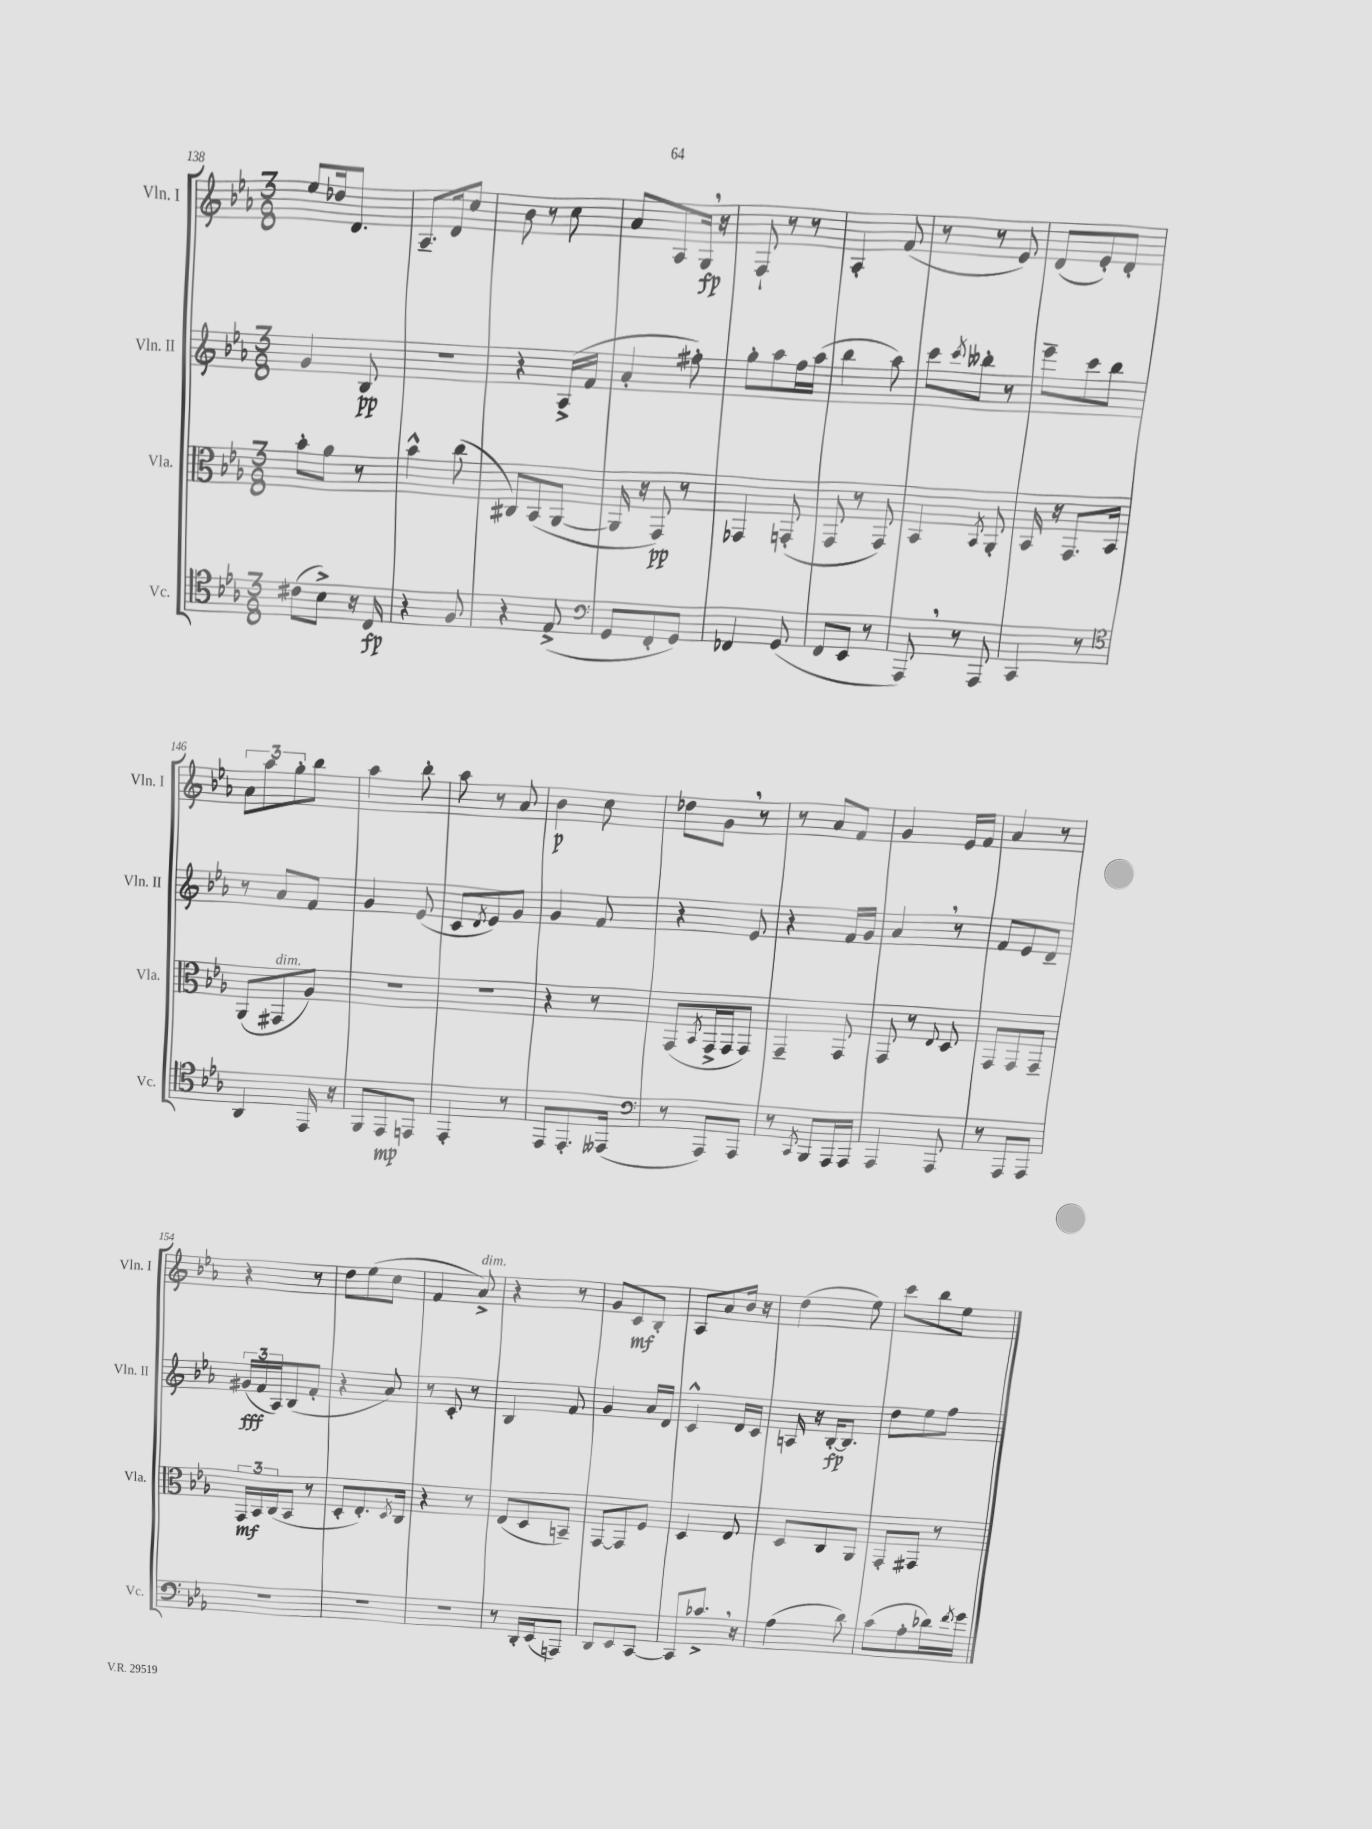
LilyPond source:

<<
\new StaffGroup <<
\new Staff = "s0" \with { instrumentName = "Vln. I" shortInstrumentName = "Vln. I" } {
    \clef treble \key ees \major \numericTimeSignature \time 3/8
    ees''8 des''16 d'8. |
    aes8.-- d'16 c''8 |
    bes'8 r8 c''8 |
    aes'8 aes8 g16\fp \breathe r16 |
    f8-! r8 r8 |
    aes4-. f'8( |
    r8 r8 ees'8) |
    d'8( ees'8-.) d'8-. |
    \tuplet 3/2 { aes'8 aes''8 g''8-. } bes''8 |
    aes''4 bes''8-. |
    aes''8 r8 aes'8 |
    bes'4\p c''8 |
    des''8 g'8 \breathe r8 |
    r8 aes'8 f'8 |
    g'4 ees'16 f'16 |
    aes'4 r8 |
    r4 r8 |
    d''8 ees''8( c''8 |
    f'4 aes'8->^\markup { \italic "dim." }) |
    r4 r8 |
    g'8 c'8\mf bes8-. |
    aes8 aes'8 bes'16 r16 |
    d''4( ees''8) |
    c'''8 bes''8 ees''8 \bar "|." |
}
\new Staff = "s1" \with { instrumentName = "Vln. II" shortInstrumentName = "Vln. II" } {
    \clef treble \key ees \major \numericTimeSignature \time 3/8
    g'4 bes8\pp |
    r4. |
    r4 aes16->( f'16 |
    aes'4-. fis''8-.) |
    g''8-. aes''8 f''16 aes''16( |
    bes''4 aes''8) |
    c'''8 \acciaccatura { c'''8 } beses''8-. r8 |
    ees'''8-- c'''8 bes''8 |
    r8 aes'8 f'8 |
    g'4 ees'8( |
    c'8 \acciaccatura { d'8 } ees'8) g'8 |
    g'4 f'8 |
    r4 ees'8 |
    r4 f'16 g'16 |
    aes'4 \breathe r8 |
    f'8 ees'8 d'8-- |
    \tuplet 3/2 { gis'16\fff( f'16 aes16) } bes8( f'8-. |
    r4 aes'8) |
    r8 c'8-. r8 |
    bes4 f'8 |
    g'4 aes'16 d'16 |
    c'4-^ d'16 c'16 |
    a16 r16 bes16~-.\fp bes8. |
    d''8 ees''8 f''8 \bar "|." |
}
\new Staff = "s2" \with { instrumentName = "Vla." shortInstrumentName = "Vla." } {
    \clef alto \key ees \major \numericTimeSignature \time 3/8
    bes'8-. aes'8 r8 |
    bes'4-^ c''8( |
    cis8) bes,8( aes,8~ |
    aes,16 r16 g,8\pp) r8 |
    ges,4 g,8-.( |
    g,8 r8 g,8) |
    bes,4 \acciaccatura { bes,8 } aes,8-. |
    bes,16 r16 g,8. bes,16 |
    aes,8( gis,8^\markup { \italic "dim." } aes8) |
    R4. |
    R4. |
    r4 r8 |
    g,8( \acciaccatura { bes,8 } g,16-> g,16 g,8) |
    g,4-- g,8 |
    g,8 r8 \appoggiatura { ees8 } d8 |
    g,8 g,8 g,8-- |
    \tuplet 3/2 { g,16\mf bes,16 c16( } bes,8 r8 |
    d8-. ees8.-.) \acciaccatura { d8 } c16 |
    r4 r8 |
    ees8( d8 b,8--) |
    g,8~ g,8 f8 |
    d4 ees8 |
    d8 c8 aes,8 |
    g,8-. gis,8 r8 \bar "|." |
}
\new Staff = "s3" \with { instrumentName = "Vc." shortInstrumentName = "Vc." } {
    \clef tenor \key ees \major \numericTimeSignature \time 3/8
    cis'8( bes8->) r16 c16\fp |
    r4 f8 |
    r4 ees8->( |
    \clef bass g,8 f,8-. g,8) |
    fes,4 g,8( |
    f,8 ees,8 r8 |
    aes,,8) \breathe r8 aes,,8 |
    c,4 r8 |
    \clef tenor aes,4 ees,16 r16 |
    f,8 ees,8\mp e,8 |
    ees,4-. r8 |
    ees,8 ees,8.-. eeses,16( |
    \clef bass r8 aes,,8) aes,,8 |
    r8 \acciaccatura { c,8 } bes,,8 aes,,16 aes,,16 |
    aes,,4 aes,,8 |
    r8 aes,,8 aes,,8 |
    R4. |
    R4. |
    R4. |
    r8 d,16-. ees,16( a,,8) |
    d,8 ees,8 c,8~ |
    c,8 ces'8.-> \breathe r16 |
    aes4( d'8) |
    c'8( aes8-. des'16) \acciaccatura { f'8 } g'16 \bar "|." |
}
>>
>>
\layout { \context { \Score currentBarNumber = #138 } }
